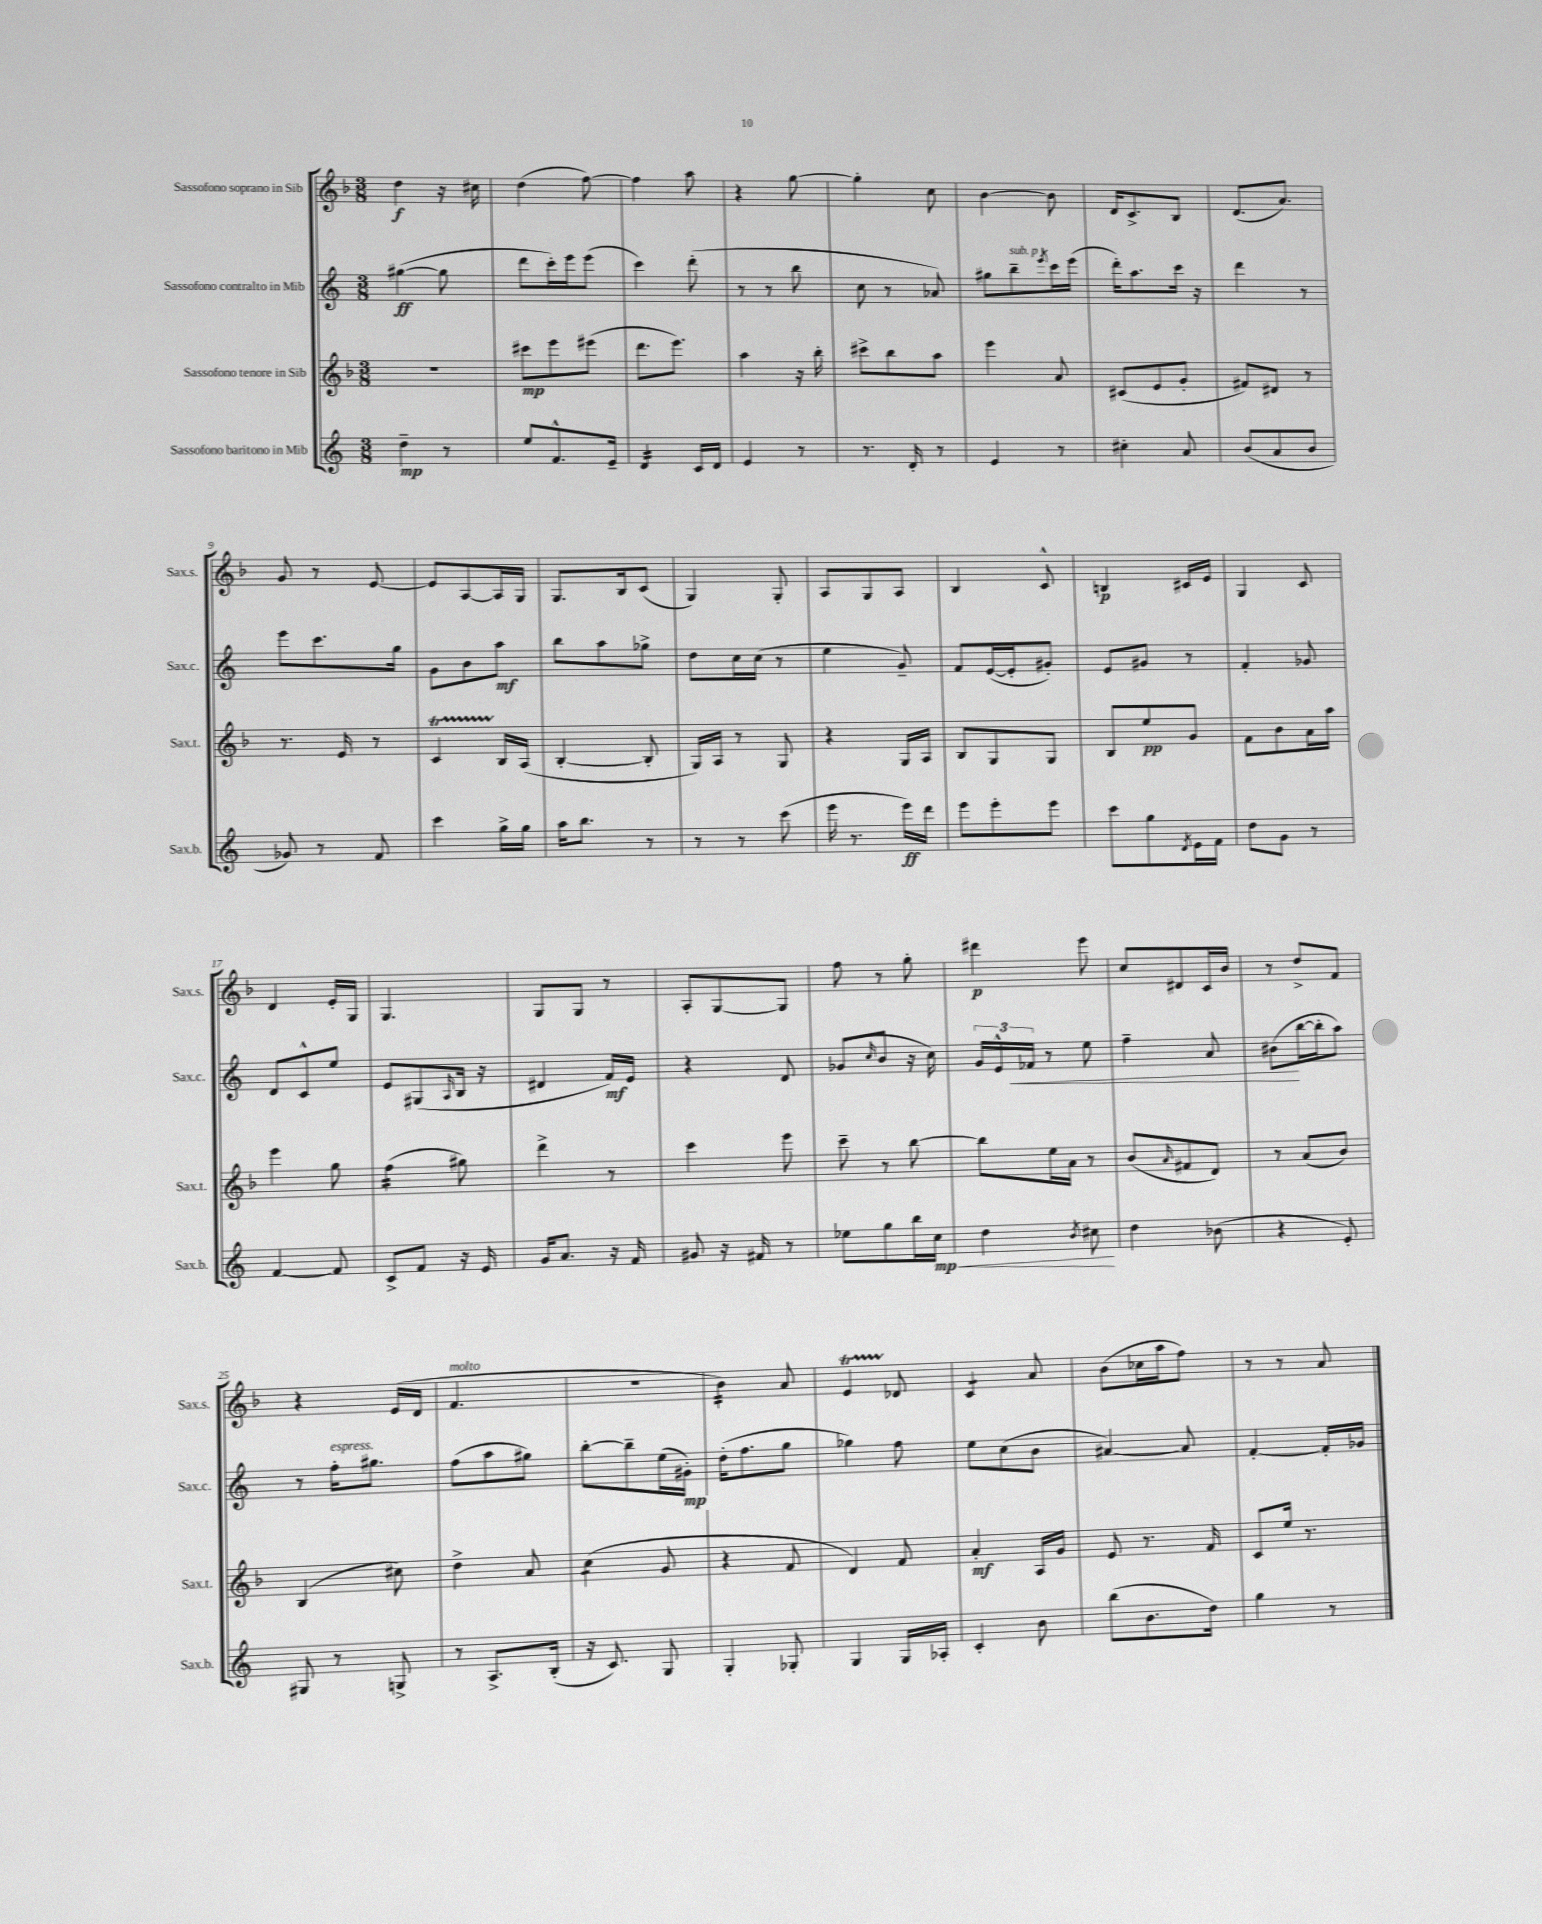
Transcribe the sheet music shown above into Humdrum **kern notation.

**kern	**kern	**kern	**kern
*staff4	*staff3	*staff2	*staff1
*clefG2	*clefG2	*clefG2	*clefG2
*k[]	*k[b-]	*k[]	*k[b-]
*M3/8	*M3/8	*M3/8	*M3/8
4dd~	4.r	([4gg#	4dd
8r	.	8gg#]	16r
.	.	.	16cc#
=	=	=	=
8ee	8ccc#	8ddd	(4dd
8.f^^	8eee	16ccc')	.
.	.	16eee	.
.	(8eee#	(8eee	[8ff)
16e~	.	.	.
=	=	=	=
4d	8.ddd	4ccc)	4ff]
.	8.eee)	.	.
16c	.	(8ddd'	8aa
16d	.	.	.
=	=	=	=
4e	4aa	8r	4r
.	.	8r	.
8r	16r	8bb	[8gg
.	16bb-'	.	.
=	=	=	=
8.r	8ccc#^	8cc	4gg']
.	8bb-	8r	.
16d'	.	.	.
8r	8aa	8a-)	8cc
=	=	=	=
4e	4eee	8gg#	[4b-
.	.	8bb~	.
.	.	8qeee	.
8r	8a	16ccc	8b-]
.	.	(16eee	.
=	=	=	=
4cc#'	(8c#	16ddd')	16d
.	.	8.aa	8.c^
.	8e	.	.
8a	8g'	16ccc	8B-
.	.	16r	.
=	=	=	=
(8b	8f#)	4ddd	(8.d
8a	8d#	.	.
.	.	.	8.a)
8b	8r	8r	.
=	=	=	=
8g-)	8.r	8eee	8g
8r	.	8.ccc	8r
.	16e	.	.
8f	8r	.	[8e
.	.	16gg	.
=	=	=	=
4ccc	4c	8g	8e]
.	.	8b	[8A
16gg^	16B-	8aa	16A]
16gg	(16A	.	16G
=	=	=	=
16aa	[4B-'	8bb	8.G
8.bb	.	.	.
.	.	8aa	.
.	.	.	16B-
8r	8B-']	8gg-^	(8c
=	=	=	=
8r	16G)	8dd	4G)
.	16A	.	.
8r	8r	16cc	.
.	.	(16cc	.
(8ccc	8G	8r	8G'
=	=	=	=
16eee	4r	4ee	8A
8.r	.	.	.
.	.	.	8G
16eee)	16G	8g~)	8A
16ddd	16A	.	.
=	=	=	=
8eee	8B-	8f	4B-
8eee'	8G	([16e	.
.	.	16e']	.
8eee	8G	8g#')	8c^^
=	=	=	=
8ccc	8B-	8e	4B
8gg	8ee	8g#	.
8qd	.	.	.
16e	8g	8r	16c#
16f	.	.	16e
=	=	=	=
8dd	8f	4f'	4G
8g	8b-	.	.
8r	16a	8g-	8c
.	16aa	.	.
=	=	=	=
[4f	4eee	8d	4d
.	.	8c^^	.
8f]	8gg	8ee	16e'
.	.	.	16G
=	=	=	=
8c^	(4ff	8e	4.G
8f	.	(8G#	.
.	.	16qqA	.
16r	8gg#)	16B	.
16e	.	16r	.
=	=	=	=
16g	4ddd^	4d#	8G
8.a	.	.	.
.	.	.	8G
16r	8r	16f)	8r
16f	.	16e	.
=	=	=	=
8g#	4ccc	4r	8A'
16r	.	.	[8G
16f#	.	.	.
8r	8eee	8d	8G]
=	=	=	=
8ee-	8ccc~	(8g-	8ff
.	.	16qqcc	.
8gg	8r	8b	8r
16bb	[8bb-	16r	8gg'
16cc	.	16cc)	.
=	=	=	=
4dd	8bb-]	24g	4ddd#
.	.	24e^^	.
.	.	24f-	.
.	16ee	8r	.
.	16a	.	.
8qb	.	.	.
8cc#	8r	8ee	8eee
=	=	=	=
4dd	(8b-	4ff~	8cc
.	16qqa	.	.
.	8f#	.	8d#
(8b-	8d)	8a	16c
.	.	.	16b-
=	=	=	=
4r	8r	(8b#	8r
.	(8a	[16bb	8dd^
.	.	16bb']	.
8e')	8b-)	8aa)	8f
=	=	=	=
8G#	(4B-	8r	4r
8r	.	16ff'	.
.	.	8.gg#	.
8G^	8cc#)	.	(16e
.	.	.	16d
=	=	=	=
8r	4dd^	(8ff	4.f
8.A^	.	8aa	.
.	8a	8gg#)	.
(16B'	.	.	.
=	=	=	=
16r	(4cc	[8bb'	4.r
8.c)	.	.	.
.	.	8bb~]	.
8G	8g	(16ee	.
.	.	16g#')	.
=	=	=	=
4G'	4r	(16dd'	4b-)
.	.	8.ff	.
8G-'	8f	8gg	8a
=	=	=	=
4G	4d)	4gg-)	4e
16G	8f	8ff	8d-
16A-'	.	.	.
=	=	=	=
4c'	4a'	8ee	4c
.	.	(8cc	.
8b	16A	8b	8a
.	16g	.	.
=	=	=	=
(8bb	8e	[4a#)	(8b-
8.b	8.r	.	16cc-
.	.	.	16aa
.	.	8a#]	8ff)
16dd)	16f	.	.
=	=	=	=
4gg	8c	[4f'	8r
.	16ee	.	8r
.	8.r	.	.
8r	.	16f']	8a
.	.	16g-	.
==	==	==	==
*-	*-	*-	*-
